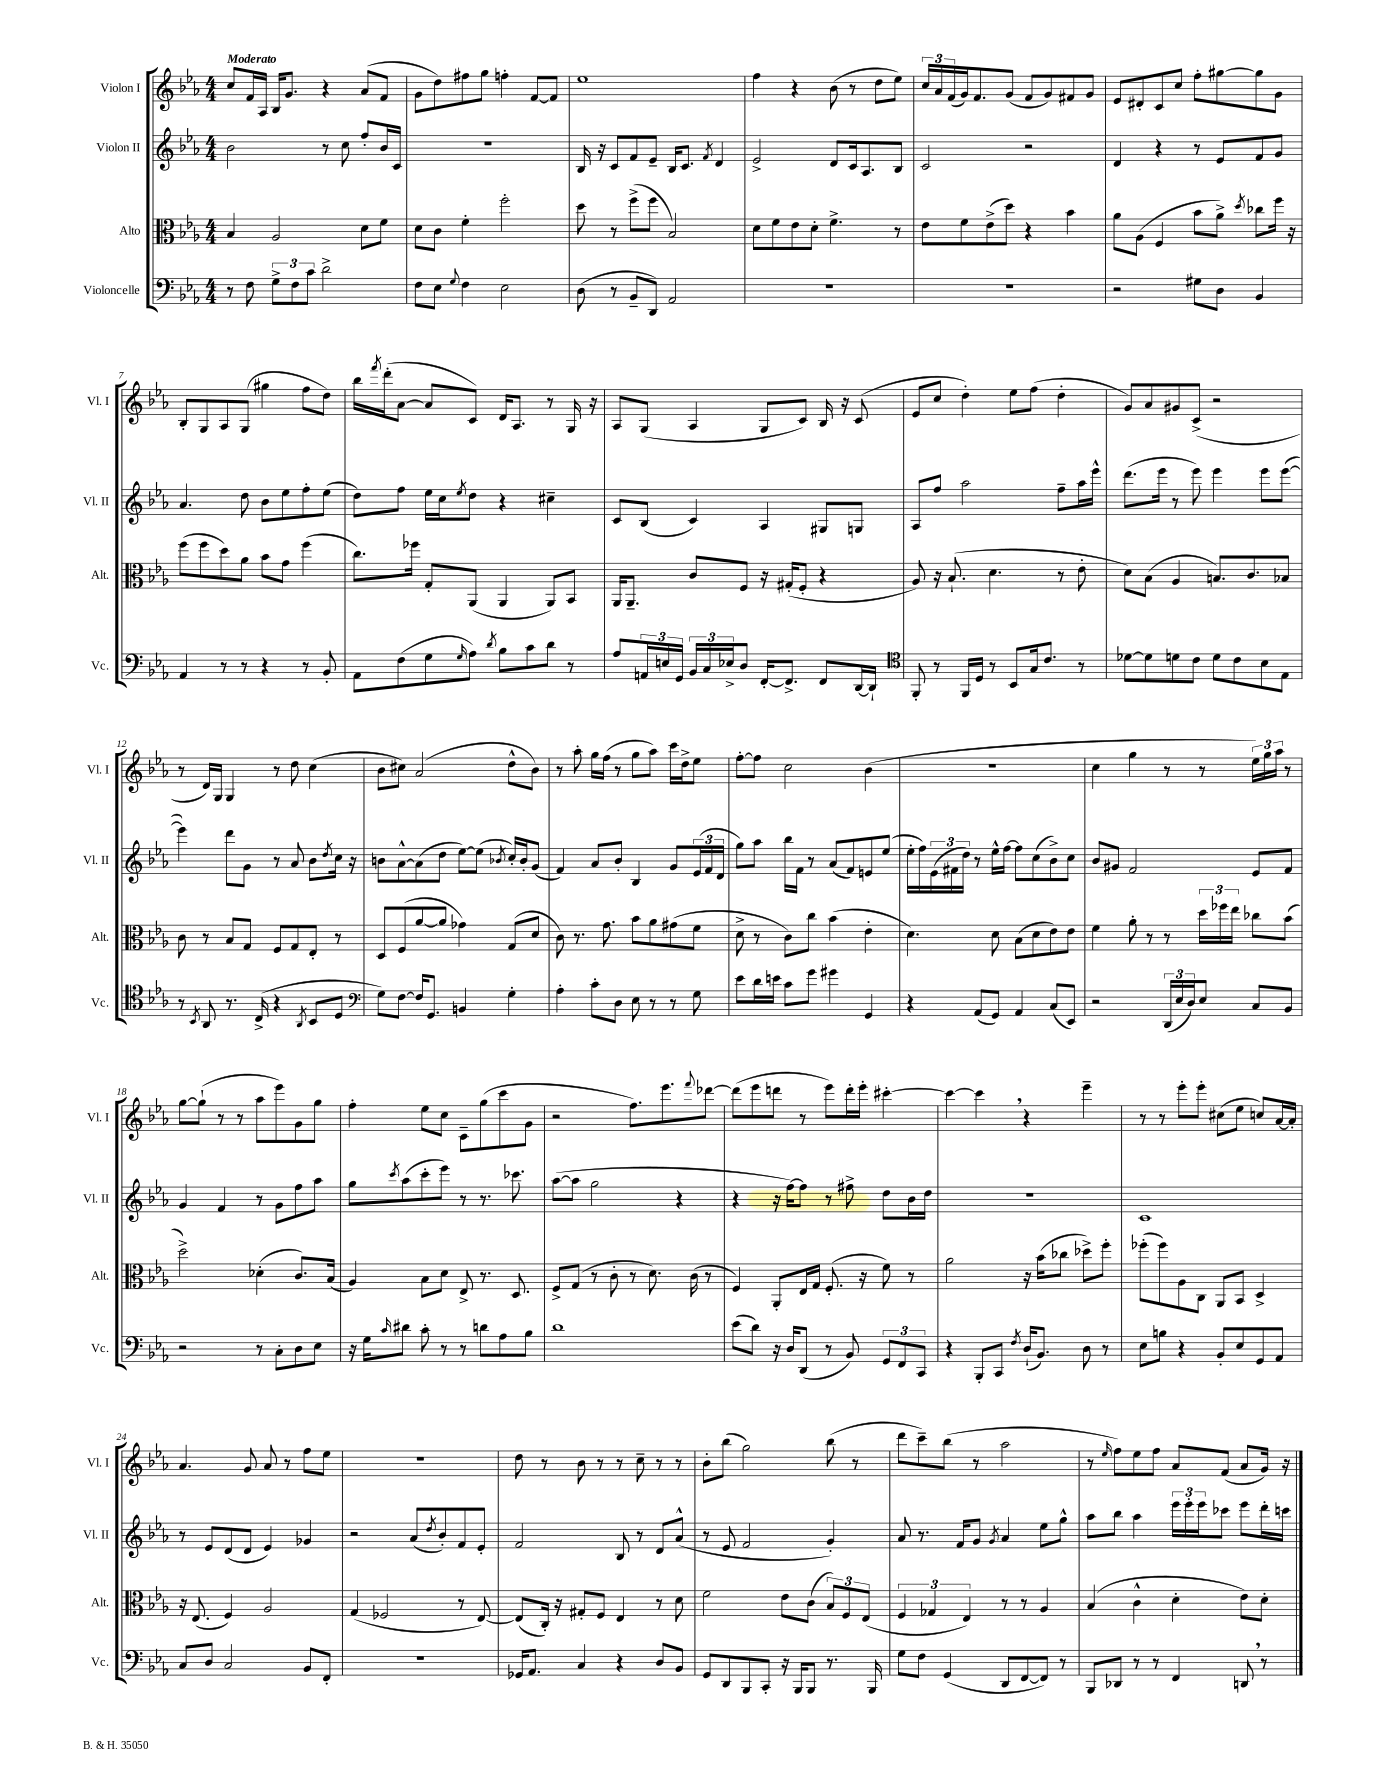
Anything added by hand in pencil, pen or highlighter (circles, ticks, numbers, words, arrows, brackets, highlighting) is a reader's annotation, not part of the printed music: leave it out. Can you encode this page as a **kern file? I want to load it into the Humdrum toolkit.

**kern	**kern	**kern	**kern
*staff4	*staff3	*staff2	*staff1
*clefF4	*clefC3	*clefG2	*clefG2
*k[b-e-a-]	*k[b-e-a-]	*k[b-e-a-]	*k[b-e-a-]
*M4/4	*M4/4	*M4/4	*M4/4
8r	4B-/	2b-\	8cc/L
8F\	.	.	16f/L
.	.	.	16A-/JJ
12G^\L	2A-/	.	16B-/LK
.	.	.	8.g/J
12F\	.	.	.
12c\J	.	.	.
2d^\	.	8r	4r
.	.	8cc\	.
.	8d\L	8ff'/L	(8a-/L
.	8f\J	16b-/L	8f/J
.	.	16c/JJ	.
=	=	=	=
8F\L	8d\L	1r	8g\L
8E-\J	8c\J	.	8dd\)
8qqG/	.	.	.
4F\	4f'\	.	8ff#\
.	.	.	8gg\J
2E-\	2ff'\	.	4ff'\
.	.	.	[8f/L
.	.	.	8f/]J
=	=	=	=
(8D\	8dd\	16B-/	1ee-
.	.	16r	.
8r	8r	8c/L	.
8BB-~/L	(8ff^\L	8f/	.
8DD/J)	8ff\J	8e-~/J	.
2AA-/	2B-/)	16B-/LK	.
.	.	8.c/J	.
.	.	8qf/	.
.	.	4d/	.
=	=	=	=
1r	8d\L	2e-^/	4ff\
.	8f\	.	.
.	8e-\	.	4r
.	8d'\J	.	.
.	4.f^\	8d/L	(8b-\
.	.	16c/k	8r
.	.	8.A-/	.
.	.	.	8dd\L
.	8r	8B-/J	8ee-\J)
=	=	=	=
1r	8e-\L	2c/	24cc/LL
.	.	.	24a-/
.	.	.	(24f/
.	8f\	.	16g/J)
.	.	.	8.f/
.	(8e-^\	.	.
.	8dd\J)	.	(8g/J
.	4r	2r	8f/L
.	.	.	8g/)
.	4b-\	.	8f#/
.	.	.	8g/J
=	=	=	=
2r	8a-\L	4d/	8e-/L
.	(8A-\J	.	8d#'/
.	4F/	4r	8c/
.	.	.	8cc/J
8G#\L	8b-\L	8r	8ff'\L
8D\J	8a-^\J)	8e-/L	[8gg#\
.	8qdd/	.	.
4BB-/	8cc-\L	8f/	8gg#\]
.	16ff\Jk	8g/J	8g\J
.	16r	.	.
=	=	=	=
4AA-/	(8ff\L	4.a-/	8B-'/L
.	8ff\	.	8G/
8r	8dd\)	.	8A-/
8r	8a-\J	8dd\	(8G/J
4r	8b-\L	8b-\L	4gg#\
.	8g\J	8ee-\	.
8r	(4ff\	8ff'\	8ff\L
8BB-'/	.	(8ee-\J	8dd\J)
=	=	=	=
8AA-\L	8.cc\L)	8dd\L)	16bb-\LL
.	.	.	8qfff/
.	.	.	(16ddd'\J
(8F\	.	8ff\J	[8a-\J
.	16ff-\Jk	.	.
8G\	8G'/L	16ee-\LL	8a-/]L
.	.	16cc\J	.
16qqG/	.	8qee-/	.
8A-\J)	(8AA-/J	8dd\J	8c/J)
8qd/	.	.	.
8B-\L	4AA-/	4r	16d/LK
.	.	.	8.A-/J
8c\	.	.	.
8d\J	8AA-/L)	4cc#~\	8r
8r	8BB-/J	.	16G/
.	.	.	16r
=	=	=	=
8A-/L	16AA-/LK	8c/L	8A-/L
.	8.AA-~/J	.	.
24AA/L	.	(8B-/J	(8G/J
24E/	.	.	.
24GG/JJ	.	.	.
24BB-/LL	8c/L	4c/)	4A-/
24C/	.	.	.
24E-^/J	.	.	.
8D/J	8F/J	.	.
[16FF'/LK	16r	4A-/	8G/L
8.FF^/]J	(16G#'/LK	.	.
.	8F'/J	.	8c/J)
8FF/L	4r	8G#/L	16B-/
.	.	.	16r
[16DD/L	.	8G/J	(8c/
16DD`/]JJ	.	.	.
=	=	=	=
*clefC4	*	*	*
8FF'/	8A-/)	8A-/L	8e-/L
8r	16r	8ff/J	8cc/J
.	(8.B-`/	.	.
16FF/LL	.	2aa-\	4dd'\)
16D/JJ	.	.	.
8r	4.d\	.	.
8BB-/L	.	.	8ee-\L
16G/k	.	.	(8ff\J
8.c/J	.	.	.
.	8r	8ff~\L	4dd'\
8r	8e-'\	16aa-\L	.
.	.	16eee-^^\JJ	.
=	=	=	=
[8d-\L	8d\L)	(8.ddd\L	8g/L)
8d-\]	(8B-\J	.	8a-/
.	.	16eee-\Jk	.
8d\	4A-/	8r	8g#/
8c\J	.	8eee-\)	(8c^/J
8d\L	8.B/L)	4eee-\	2r
8c\	.	.	.
.	8.c/	.	.
8B-\	.	8eee-\L	.
8E-\J	8B-/J	([8eee-\J	.
=	=	=	=
8r	8c\	4eee-\])	8r
8qBB-/	.	.	.
8AA-/	8r	.	16d/LL)
.	.	.	16G/JJ
8.r	8B-/L	8ddd\L	4G/
.	8G/J	8g\J	.
(16C^/	.	.	.
4r	8F/L	8r	8r
.	8G/	8a-/	8dd\
8qAA-/	.	.	.
8BB-/L	8E-'/J	8b-\L	(4cc\
.	.	8qdd/	.
8D/J	8r	16cc\Jk	.
.	.	16r	.
=	=	=	=
*clefF4	*	*	*
8G\L)	8D/L	8b\L	8b-\L
[8F\J	(8F/	[8a-^^\	8cc#\J)
16F/]LK	[8a-/	(8a-\]	(2a-/
8.GG/J	.	.	.
.	8a-/]J	8dd\J	.
4BB/	4g-\)	[8ee-\L)	.
.	.	(8ee-\]J	.
.	.	8qb-/	.
4G'\	(8G/L	16cc'/LL)	8dd^^\L
.	.	16b-'/J	.
.	8d/J	(8g/J	8b-\J)
=	=	=	=
4A-'\	8c\)	4f/)	8r
.	8.r	.	8aa-'\
8c'\L	.	8a-/L	16gg\LL
.	8.g\	.	(16ff\JJ
8D\J	.	8b-'/J	8r
8E-\	8b-\L	4B-/	8gg\L
8r	8a-\	.	8aa-\J)
8r	(8g#\	8g/L	16ccc\LL
.	.	.	16dd^\J
8G\	8f\J	(24e-/L	8ee-\J
.	.	24f/	.
.	.	24d/JJ	.
=	=	=	=
8e-\L	8d^\	8gg\L)	[8ff'\L
16d\L	8r	8aa-\J	8ff\]J
16e\JJ	.	.	.
8c\L	8c\L)	16bb-\LL	2cc\
.	.	16f\JJ	.
8g\J	8cc\J	8r	.
4g#\	(4b-\	(8a-/L	.
.	.	8f/)	.
4GG/	4e-'\	8e/	(4b-\
.	.	(8ee-/J	.
=	=	=	=
4r	4.d\)	16ee-'\LL	1r
.	.	16ff\)	.
.	.	(24e-\	.
.	.	24f#\	.
.	.	24dd\JJ)	.
(8AA-/L	.	8r	.
8GG/J)	8d\	16ee-^^\LL	.
.	.	[16ff\JJ	.
4AA-/	(8B-\L	8ff\]L	.
.	8d\	(8cc\	.
(8C/L	8e-\)	8b-^\)	.
8EE-/J)	8e-\J	8cc\J	.
=	=	=	=
2r	4f\	8b-/L	4cc\
.	.	8g#/J	.
.	8a-'\	2f/	4gg\
.	8r	.	.
(24DD/LL	8r	.	8r
24E-/	.	.	.
24D/J)	.	.	.
8E-/J	24dd\LL	.	8r
.	24ff-\	.	.
.	24ee-\JJ	.	.
8C/L	8cc-\L	8e-/L	24ee-\LL)
.	.	.	24gg\
.	.	.	24aa-\JJ
8BB-/J	(8b-\J	8f/J	8r
=	=	=	=
2r	2dd^\)	4g/	[8gg\L
.	.	.	(8gg`\]J
.	.	4f/	8r
.	.	.	8r
8r	(4d-'\	8r	8aa-\L
8C'\L	.	8g\L	8eee-\)
8D\	8.c/L)	8ff\	8g\
8E-\J	.	8aa-\J	8gg\J
.	(16B-/Jk	.	.
=	=	=	=
16r	4A-/)	8gg\L	4ff'\
16G\LK	.	.	.
16qqc/	.	8qccc/	.
8d#\J	.	(8aa-\	.
8c'\	8B-\L	8ccc'\	8ee-\L
8r	8d\J	8eee-\J)	8cc\J
8r	8E-^/	8r	8c~\L
8d\L	8.r	8.r	(8gg\
8A-\	.	.	8ccc\
.	8.D/	8.ccc-\	.
8B-\J	.	.	8g\J
=	=	=	=
1d	8F^/L	([8aa-\L	2r
.	(8G/J	8aa-\]J	.
.	8r	2gg\	.
.	8c'\	.	.
.	8r	.	8.ff\L)
.	8.d\)	.	.
.	.	.	8.eee-\
.	.	4r	.
.	(16c\	.	.
.	.	.	8qqfff/
.	8r	.	[8ddd-\J
=	=	=	=
(8e-\L	4F/)	4r	(8ddd-\]L
8d\J)	.	.	8eee-\
16r	8AA-'/L	16r	8ddd\J
16D/LK	.	[16ff\LK)	.
(8DD/J	16E-/L	8ff\]J	8r
.	16G/JJ	.	.
8r	(8.F'/	8r	8eee-\L)
8BB-/)	.	8ff#^\	16ddd'\L
.	16r	.	16eee-'\JJ
12GG/L	8f\)	8dd\L	[4ccc#'\
12FF/	.	.	.
.	8r	16b-\L	.
12CC/J	.	.	.
.	.	16dd\JJ	.
=	=	=	=
4r	2a-\	1r	4ccc#\_
8BBB-'/L	.	.	4ccc#\]
8CC/J	.	.	.
8qF/	.	.	.
(16D`/LK	16r	.	4r
8.BB-/J)	(16b-\LK	.	.
.	8cc-\J	.	.
8D\	8dd-^\L)	.	4eee-~\
8r	8ff'\J	.	.
=	=	=	=
8E-\L	(8ff-'\L	1c	8r
8B\J	8ff-\)	.	8r
4r	8A-\	.	8eee-'\L
.	8C\J	.	8eee-'\J
8BB-'/L	8AA-/L	.	(8cc#\L
8E-/	8BB-/J	.	8ee-\J
8GG/	4D^/	.	8cc/L)
8AA-/J	.	.	[16a-/L
.	.	.	16a-'/]JJ
=	=	=	=
8C/L	16r	8r	4.a-/
.	(8.E-/	.	.
8D/J	.	8e-/L	.
2C/	4F/)	(8d/	.
.	.	8d/J	8g/
.	2A-/	4e-/)	8a-/
.	.	.	8r
8BB-/L	.	4g-/	8ff\L
8FF'/J	.	.	8ee-\J
=	=	=	=
1r	(4G/	2r	1r
.	2F-/	.	.
.	.	(8a-/L	.
.	.	8qdd/	.
.	.	8b-'/)	.
.	8r	8f/	.
.	[8E-/)	8e-'/J	.
=	=	=	=
16GG-/LK	(8E-/]L	2f/	8dd\
8.AA-/J	.	.	.
.	16C'/Jk)	.	8r
.	16r	.	.
4C/	8G#'/L	.	8b-\
.	8F/J	.	8r
4r	4E-/	8B-/	8r
.	.	8r	8cc~\
8D/L	8r	8d/L	8r
8BB-/J	8d\	(8a-^^/J	8r
=	=	=	=
8GG/L	2f\	8r	8b-'\L
8DD/	.	8e-/	(8bb-\J
8BBB-/	.	2f/	2gg\)
8CC'/J	.	.	.
16r	8e-\L	.	.
16BBB-/LK	.	.	.
8BBB-/J	(8c\J	.	.
8.r	12B-/L)	4g'/)	(8bb-\
.	12F/	.	.
.	.	.	8r
.	(12E-/J	.	.
16BBB-/	.	.	.
=	=	=	=
8G\L	6F/	8a-/	8ddd\L
8F\J	.	8.r	8ccc~\)
.	6G-/	.	.
(4GG/	.	.	(8bb-\J
.	.	16f/LK	.
.	6E-/)	.	.
.	.	8g/J	8r
.	.	8qg/	.
8DD/L	8r	4a-/	2aa-\
[8FF/	8r	.	.
8FF/]J)	4A-/	8ee-\L	.
8r	.	8gg^^\J	.
=	=	=	=
8BBB-/L	(4B-/	8aa-\L	8r
.	.	.	16qqee-/
8DD-/J	.	8bb-\J	8ff\L)
8r	4c^^\	4aa-\	8ee-\
8r	.	.	8ff\J
4FF/	4d'\	24eee-\LL	8a-/L
.	.	24eee-'\	.
.	.	24eee-\J	.
.	.	8ccc-\J	(8f/J
8DD/	8e-\L)	8eee-\L	8a-/L
8r	8d'\J	16ddd'\L	16g/Jk)
.	.	16ccc\JJ	16r
==	==	==	==
*-	*-	*-	*-
